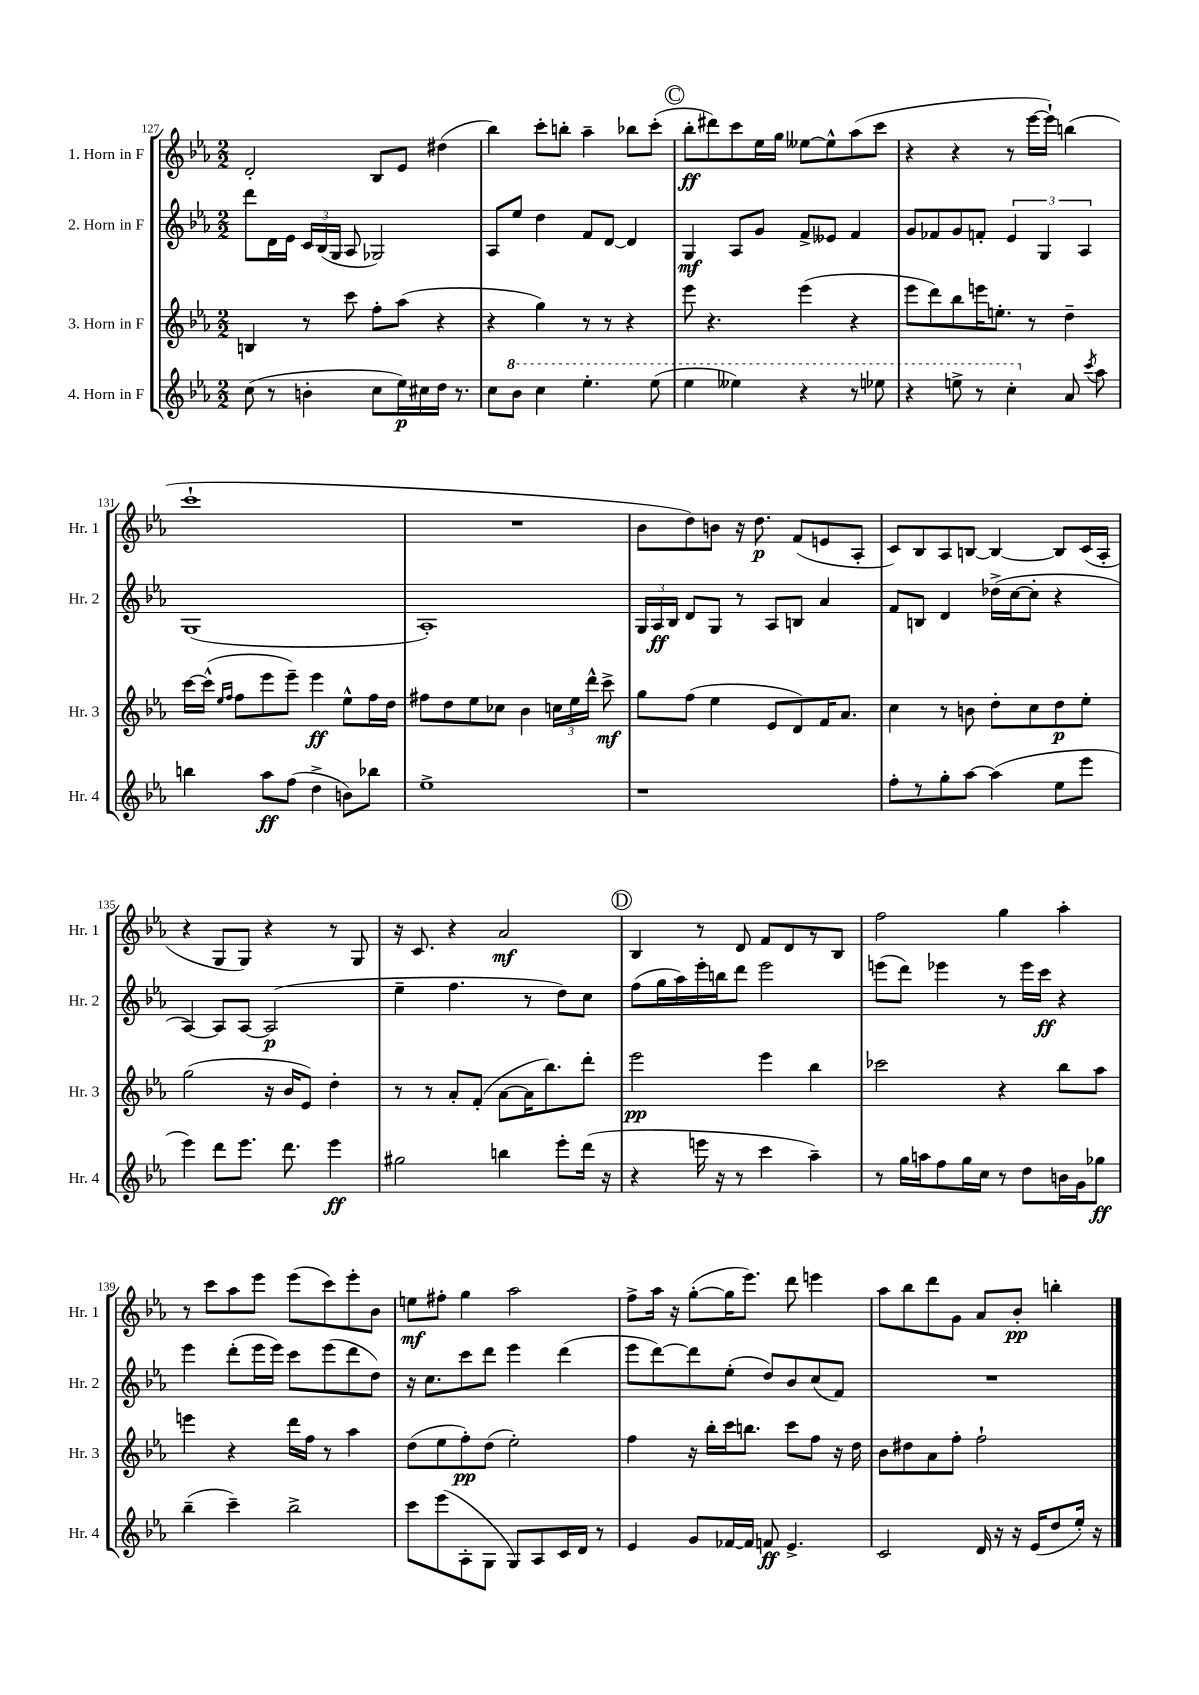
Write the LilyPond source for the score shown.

<<
\new StaffGroup <<
\new Staff = "s0" \with { instrumentName = "1. Horn in F" shortInstrumentName = "Hr. 1" } {
    \clef treble \key ees \major \numericTimeSignature \time 2/2
    \autoBeamOff d'2-. bes8[ ees'8] dis''4( |
    bes''4) c'''8[-. b''8]-. aes''4-- bes''8[ c'''8]-.( |
    \mark \markup { \circle "C" } bes''8[-.\ff dis'''8) c'''8 ees''16 g''16] eeses''8[~ eeses''8-^ aes''8( c'''8] |
    r4 r4 r8 ees'''16[~ ees'''16]-!) b''4( |
    c'''1-! |
    R1 |
    bes'8[ d''8) b'8] r16 d''8.\p f'8[( e'8 aes8]-. |
    c'8[) bes8 aes8 b8]~ b4~ b8[ c'16( aes16]-. |
    r4 g8[ g8]) r4 r8 g8 |
    r16 c'8. r4 aes'2\mf |
    \mark \markup { \circle "D" } bes4 r8 d'8 f'8[ d'8 r8 bes8] |
    f''2 g''4 aes''4-. |
    r8 c'''8[ aes''8 ees'''8] ees'''8[( c'''8) ees'''8-. bes'8] |
    e''8[\mf fis''8]-. g''4 aes''2 |
    f''8[-> aes''16] r16 g''8[~-.( g''16 ees'''8.]) d'''8 e'''4 |
    aes''8[ bes''8 d'''8 g'8] aes'8[ bes'8]-.\pp b''4-. \bar "|." |
}
\new Staff = "s1" \with { instrumentName = "2. Horn in F" shortInstrumentName = "Hr. 2" } {
    \clef treble \key ees \major \numericTimeSignature \time 2/2
    \autoBeamOff d'''8[ d'16 ees'16] \tuplet 3/2 { c'16[ bes16( g16] } aes8 ges2) |
    aes8[ ees''8] d''4 f'8[ d'8]~ d'4 |
    \mark \markup { \circle "C" } g4\mf aes8[ g'8] f'8[-> eeses'8] f'4 |
    g'8[ fes'8 g'8 f'8]-. \tuplet 3/2 { ees'4 g4 aes4 } |
    g1( |
    aes1-.) |
    \tuplet 3/2 { g16[ aes16\ff bes16] } d'8[ g8] r8 aes8[ b8] aes'4 |
    f'8[ b8] d'4 des''16[->( c''16~ c''8]-. r4 |
    aes4~) aes8[ aes8]~ aes2\p( |
    ees''4-- f''4. r8 d''8[) c''8] |
    \mark \markup { \circle "D" } f''8[( g''16 aes''16) ees'''16-. b''16 d'''8] ees'''2 |
    e'''8[( d'''8]) ees'''4 r8 ees'''16[ c'''16]\ff r4 |
    ees'''4 d'''8[-.( ees'''16 ees'''16]) c'''8[ ees'''8( d'''8 d''8]) |
    r16 c''8.[ c'''8 d'''8] ees'''4 d'''4( |
    ees'''8[ d'''8~) d'''8 ees''8]-.( d''8[) bes'8 c''8( f'8]) |
    R1 \bar "|." |
}
\new Staff = "s2" \with { instrumentName = "3. Horn in F" shortInstrumentName = "Hr. 3" } {
    \clef treble \key ees \major \numericTimeSignature \time 2/2
    \autoBeamOff b4 r8 c'''8 f''8[-. aes''8]( r4 |
    r4 g''4) r8 r8 r4 |
    \mark \markup { \circle "C" } ees'''8 r4. ees'''4( r4 |
    ees'''8[ d'''8) bes''8 e'''16 e''8.]-. r8 d''4-- |
    c'''16[~ c'''16]-^( \grace { ees''16[ f''16] } f''8[ ees'''8 ees'''8]--) ees'''4\ff ees''8[-^ f''16 d''16] |
    fis''8[ d''8 ees''8 ces''8] bes'4 \tuplet 3/2 { c''16[ ees''16 d'''16]-^ } c'''8->\mf |
    g''8[ f''8]( ees''4 ees'8[ d'8) f'16 aes'8.] |
    c''4 r8 b'8 d''8[-. c''8 d''8\p ees''8]-. |
    g''2( r16 bes'16[ ees'8]) d''4-. |
    r8 r8 aes'8[-. f'8]-.( aes'8[~ aes'16 bes''8.) d'''8]-. |
    \mark \markup { \circle "D" } ees'''2\pp ees'''4 bes''4 |
    ces'''2 r4 bes''8[ aes''8] |
    e'''4 r4 d'''16[ f''16] r8 aes''4 |
    d''8[( ees''8 f''8-.\pp) d''8]( ees''2-.) |
    f''4 r16 bes''16[-. c'''16 b''8.] c'''8[ f''8] r16 d''16 |
    bes'8[ dis''8 aes'8 f''8]-. f''2-! \bar "|." |
}
\new Staff = "s3" \with { instrumentName = "4. Horn in F" shortInstrumentName = "Hr. 4" } {
    \clef treble \key ees \major \numericTimeSignature \time 2/2
    \autoBeamOff c''8( r8 b'4-. c''8[ ees''16\p) cis''16 d''16] r8. |
    c''8[ \ottava #1 bes''8] c'''4 ees'''4.-. ees'''8( |
    \mark \markup { \circle "C" } ees'''4 eeses'''4) r4 r8 ees'''8 |
    r4 e'''8-> r8 c'''4-. \ottava #0 aes'8 \acciaccatura { c'''8 } aes''8 |
    b''4 aes''8[\ff f''8]( d''4-> b'8[) bes''8] |
    ees''1-> |
    r1 |
    f''8[-. r8 g''8-. aes''8]~ aes''4( ees''8[ ees'''8] |
    ees'''4) d'''8[ ees'''8.] d'''8. ees'''4\ff |
    gis''2 b''4 ees'''8[-. d'''16]( r16 |
    \mark \markup { \circle "D" } r4 e'''16 r16 r8 c'''4 aes''4--) |
    r8 g''16[ a''16 f''8 g''16 c''16] r8 d''8[ b'16 g'16 ges''8]\ff |
    bes''4--( c'''4--) bes''2-> |
    c'''8[ ees'''8( aes8-. g8] g8[) aes8 c'16 d'16] r8 |
    ees'4 g'8[ fes'16~ fes'16] f'8\ff ees'4.-> |
    c'2 d'16 r16 r16 ees'16[( d''8 ees''16]-.) r16 \bar "|." |
}
>>
>>
\layout { \context { \Score currentBarNumber = #127 } }
